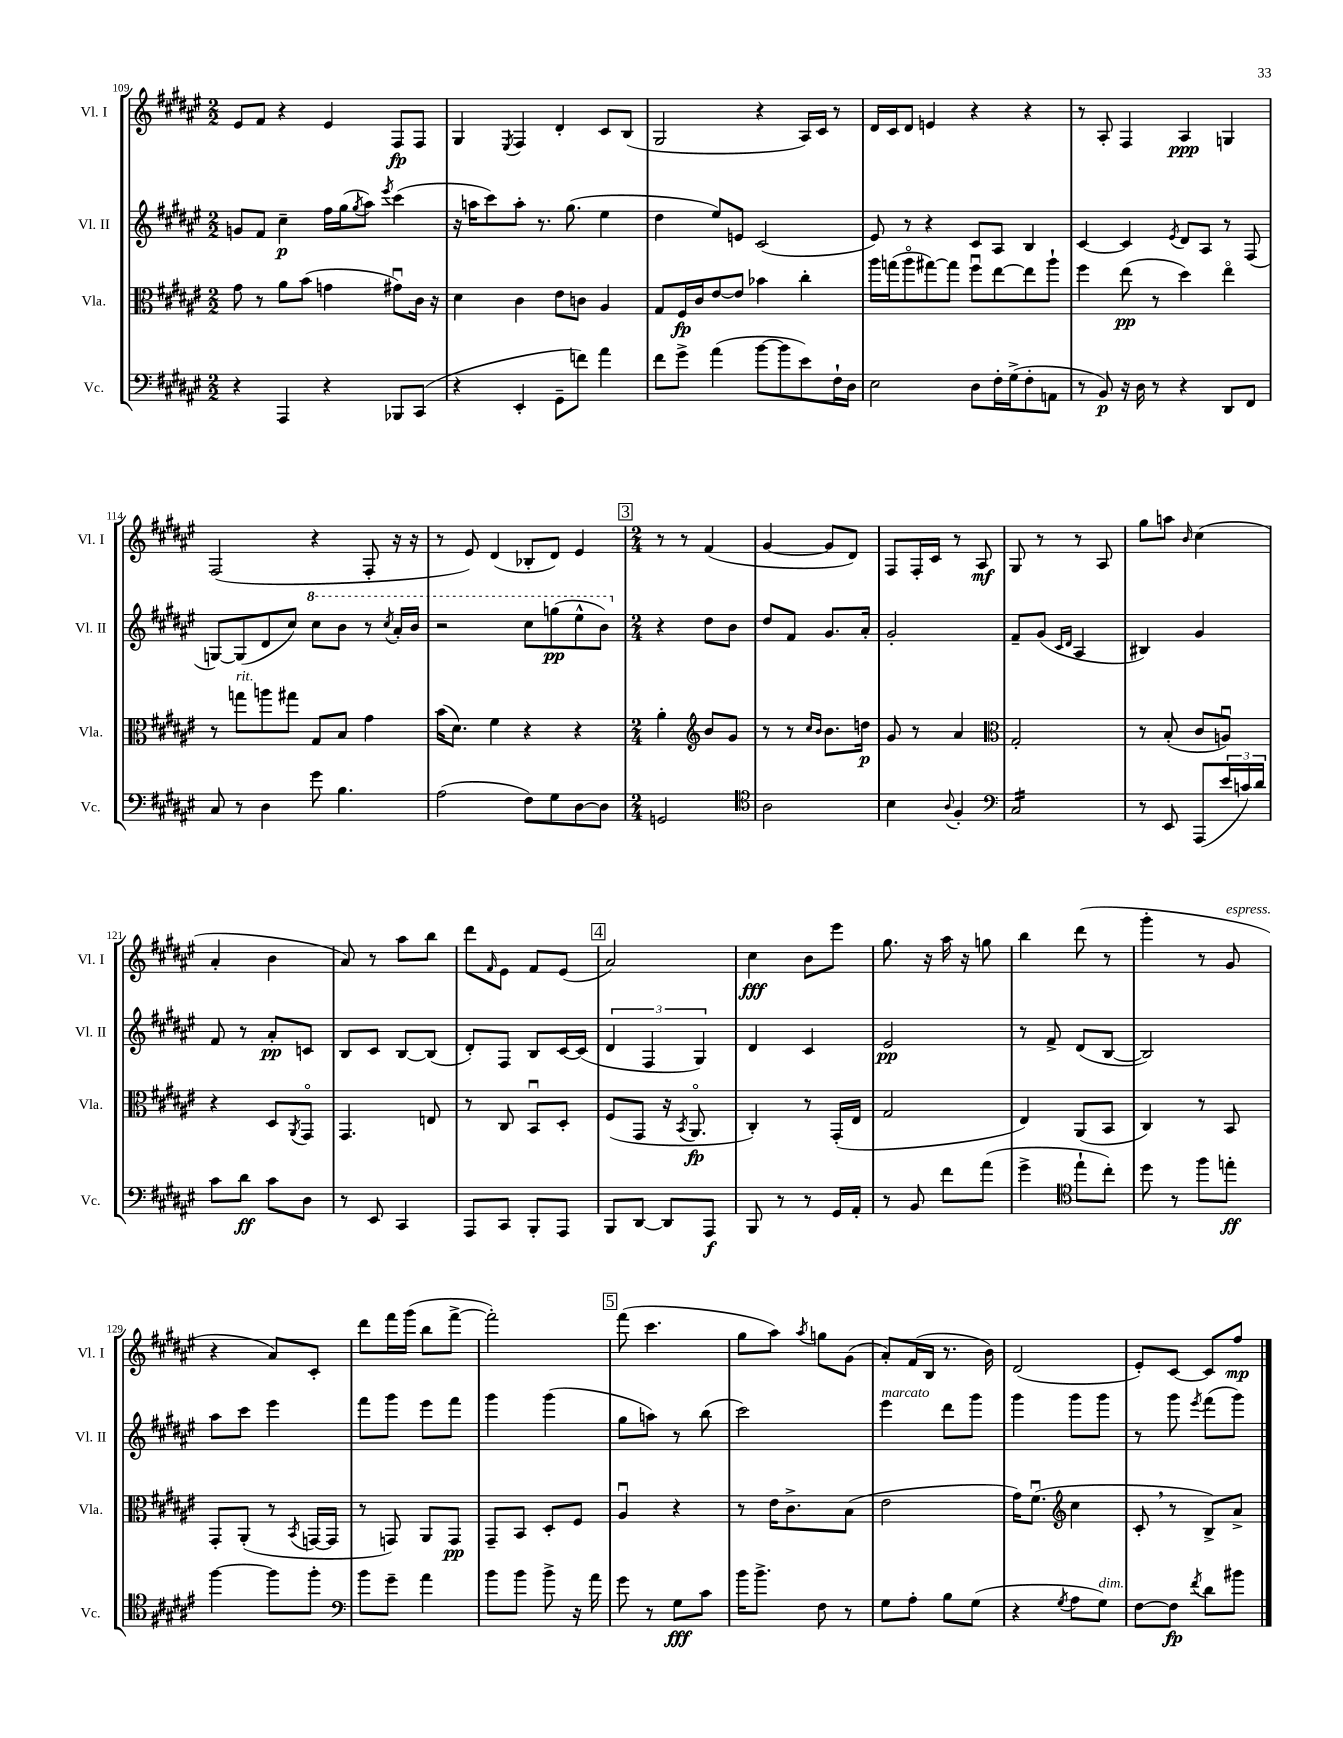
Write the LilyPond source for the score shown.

<<
\new StaffGroup <<
\new Staff = "s0" \with { instrumentName = "Vl. I" shortInstrumentName = "Vl. I" } {
    \clef treble \key fis \major \numericTimeSignature \time 2/2
    eis'8 fis'8 r4 eis'4 fis8\fp fis8 |
    gis4 \acciaccatura { eis8 } fis4 dis'4-. cis'8 b8( |
    gis2 r4 ais16) cis'16 r8 |
    dis'16 cis'16 dis'8 e'4 r4 r4 |
    r8 ais8-. fis4 ais4\ppp g4 |
    fis2( r4 fis8-. r16 r16 |
    r8 eis'8) dis'4( bes8-. dis'8) eis'4 |
    \mark \markup { \box "3" } \numericTimeSignature \time 2/4 r8 r8 fis'4( |
    gis'4~ gis'8 dis'8) |
    fis8 fis16-. cis'16 r8 ais8\mf |
    gis8 r8 r8 ais8 |
    gis''8 a''8 \grace { b'16 } cis''4( |
    ais'4-. b'4 |
    ais'8) r8 ais''8 b''8 |
    dis'''8 \grace { fis'16 } eis'8 fis'8 eis'8( |
    \mark \markup { \box "4" } ais'2) |
    cis''4\fff b'8 eis'''8 |
    gis''8. r16 ais''16 r16 g''8 |
    b''4 dis'''8( r8 |
    gis'''4-. r8 gis'8^\markup { \italic "espress." } |
    r4 ais'8) cis'8-. |
    dis'''8 fis'''16 gis'''16( b''8 fis'''8~-> |
    fis'''2-.) |
    \mark \markup { \box "5" } fis'''8( cis'''4. |
    gis''8 ais''8) \acciaccatura { ais''8 } g''8 gis'8( |
    ais'8-.) fis'16( b16 r8. b'16) |
    dis'2( |
    eis'8-.) cis'8~ cis'8 fis''8\mp \bar "|." |
}
\new Staff = "s1" \with { instrumentName = "Vl. II" shortInstrumentName = "Vl. II" } {
    \clef treble \key fis \major \numericTimeSignature \time 2/2
    g'8 fis'8 cis''4--\p fis''16 gis''16( \acciaccatura { gis''8 } ais''8) \acciaccatura { eis'''8 } cis'''4( |
    r16 a''16 cis'''8) a''8-. r8. gis''8.( eis''4 |
    dis''4 eis''8) e'8 cis'2( |
    eis'8) r8 r4 cis'8 ais8 b4 |
    cis'4~ cis'4 \acciaccatura { eis'8 } dis'8 ais8 r8 fis8( |
    g8~) g8( dis'8 cis''8) \ottava #1 cis'''8 b''8 r8 \acciaccatura { cis'''8 } ais''16-. b''16 |
    r2 cis'''8 g'''8\pp( eis'''8-^ b''8) \ottava #0 |
    \mark \markup { \box "3" } \numericTimeSignature \time 2/4 r4 dis''8 b'8 |
    dis''8 fis'8 gis'8. ais'16-. |
    gis'2-. |
    fis'8-- gis'8( \grace { cis'16 dis'16 } ais4 |
    bis4) gis'4 |
    fis'8 r8 ais'8-.\pp c'8 |
    b8 cis'8 b8~ b8( |
    dis'8-.) fis8 b8 cis'16~ cis'16( |
    \mark \markup { \box "4" } \tuplet 3/2 { dis'4 fis4 gis4) } |
    dis'4 cis'4 |
    eis'2\pp |
    r8 fis'8-> dis'8( b8~ |
    b2) |
    ais''8 cis'''8 eis'''4 |
    fis'''8 gis'''8 eis'''8 fis'''8 |
    gis'''4 gis'''4( |
    \mark \markup { \box "5" } gis''8 a''8) r8 b''8( |
    cis'''2) |
    eis'''4^\markup { \italic "marcato" } dis'''8 gis'''8 |
    gis'''4 gis'''8 gis'''8 |
    r8 gis'''8 \acciaccatura { eis'''8 } fis'''8( gis'''8) \bar "|." |
}
\new Staff = "s2" \with { instrumentName = "Vla." shortInstrumentName = "Vla." } {
    \clef alto \key fis \major \numericTimeSignature \time 2/2
    gis'8 r8 ais'8 b'8( g'4 gis'8\downbow) cis'16 r16 |
    dis'4 cis'4 eis'8 c'8 ais4 |
    gis8 fis16\fp cis'16 eis'8~ eis'8 bes'4 cis''4-. |
    ais''16 g''16( ais''8\flageolet gis''8~) gis''8 fis''8\downbow eis''8~ eis''8 ais''8-! |
    fis''4 eis''8\pp( r8 dis''4) eis''4\flageolet |
    r8 g''8^\markup { \italic "rit." } a''8 gis''8 gis8 b8 gis'4 |
    b'16( dis'8.) fis'4 r4 r4 |
    \mark \markup { \box "3" } \numericTimeSignature \time 2/4 ais'4-. \clef treble b'8 gis'8 |
    r8 r8 \grace { cis''16 b'16 } b'8. d''16\p |
    gis'8 r8 ais'4 |
    \clef alto gis2-. |
    r8 b8-.( cis'8 a8\downbow) |
    r4 dis8 \acciaccatura { ais,8 } gis,8\flageolet |
    gis,4. e8 |
    r8 cis8 b,8\downbow dis8-. |
    \mark \markup { \box "4" } fis8( gis,8 r16 \acciaccatura { b,8 } ais,8.\flageolet\fp |
    cis4-.) r8 gis,16-.( eis16 |
    gis2 |
    eis4) ais,8( b,8 |
    cis4) r8 b,8 |
    gis,8-. ais,8-.( r8 \acciaccatura { b,8 } g,16~ g,16 |
    r8 g,8) ais,8 g,8\pp |
    gis,8-- b,8 dis8-. fis8 |
    \mark \markup { \box "5" } ais4\downbow r4 |
    r8 eis'16 cis'8.-> b8( |
    eis'2 |
    gis'16) fis'8.\downbow( \clef treble cis''4 |
    cis'8-. \breathe r8 b8->) ais'8-> \bar "|." |
}
\new Staff = "s3" \with { instrumentName = "Vc." shortInstrumentName = "Vc." } {
    \clef bass \key fis \major \numericTimeSignature \time 2/2
    r4 ais,,4 r4 bes,,8 cis,8( |
    r4 eis,4-. gis,8-- f'8) ais'4 |
    fis'8 gis'8-> ais'4( b'8~ b'8 eis'8) fis16-! dis16 |
    eis2 dis8 fis16-. gis16->( fis8-. a,8 |
    r8 b,8\p) r16 dis16 r8 r4 dis,8 fis,8 |
    cis8 r8 dis4 gis'8 b4. |
    ais2( fis8) gis8 dis8~ dis8 |
    \mark \markup { \box "3" } \numericTimeSignature \time 2/4 g,2 |
    \clef tenor ais2 |
    b4 \appoggiatura { ais8 } fis4-. |
    \clef bass cis2:16 |
    r8 eis,8 ais,,8( \tuplet 3/2 { eis'16 c'16) dis'16 } |
    cis'8 dis'8\ff cis'8 dis8 |
    r8 eis,8 cis,4 |
    ais,,8 cis,8 b,,8-. ais,,8 |
    \mark \markup { \box "4" } b,,8 dis,8~ dis,8 ais,,8\f |
    b,,8 r8 r8 gis,16 ais,16-. |
    r8 b,8 fis'8 ais'8( |
    gis'4-> \clef tenor eis''8-! cis''8-.) |
    dis''8 r8 fis''8 e''8-.\ff |
    fis''4~ fis''8 fis''8-. |
    \clef bass b'8 gis'8-- ais'4 |
    b'8 b'8 b'8-> r16 ais'16 |
    \mark \markup { \box "5" } gis'8 r8 gis8\fff cis'8 |
    b'16 b'8.-> fis8 r8 |
    gis8 ais8-. b8 gis8( |
    r4 \acciaccatura { gis8 } ais8 gis8^\markup { \italic "dim." }) |
    fis8~ fis8\fp \acciaccatura { fis'8 } dis'8 bis'8 \bar "|." |
}
>>
>>
\layout { \context { \Score currentBarNumber = #109 } }
